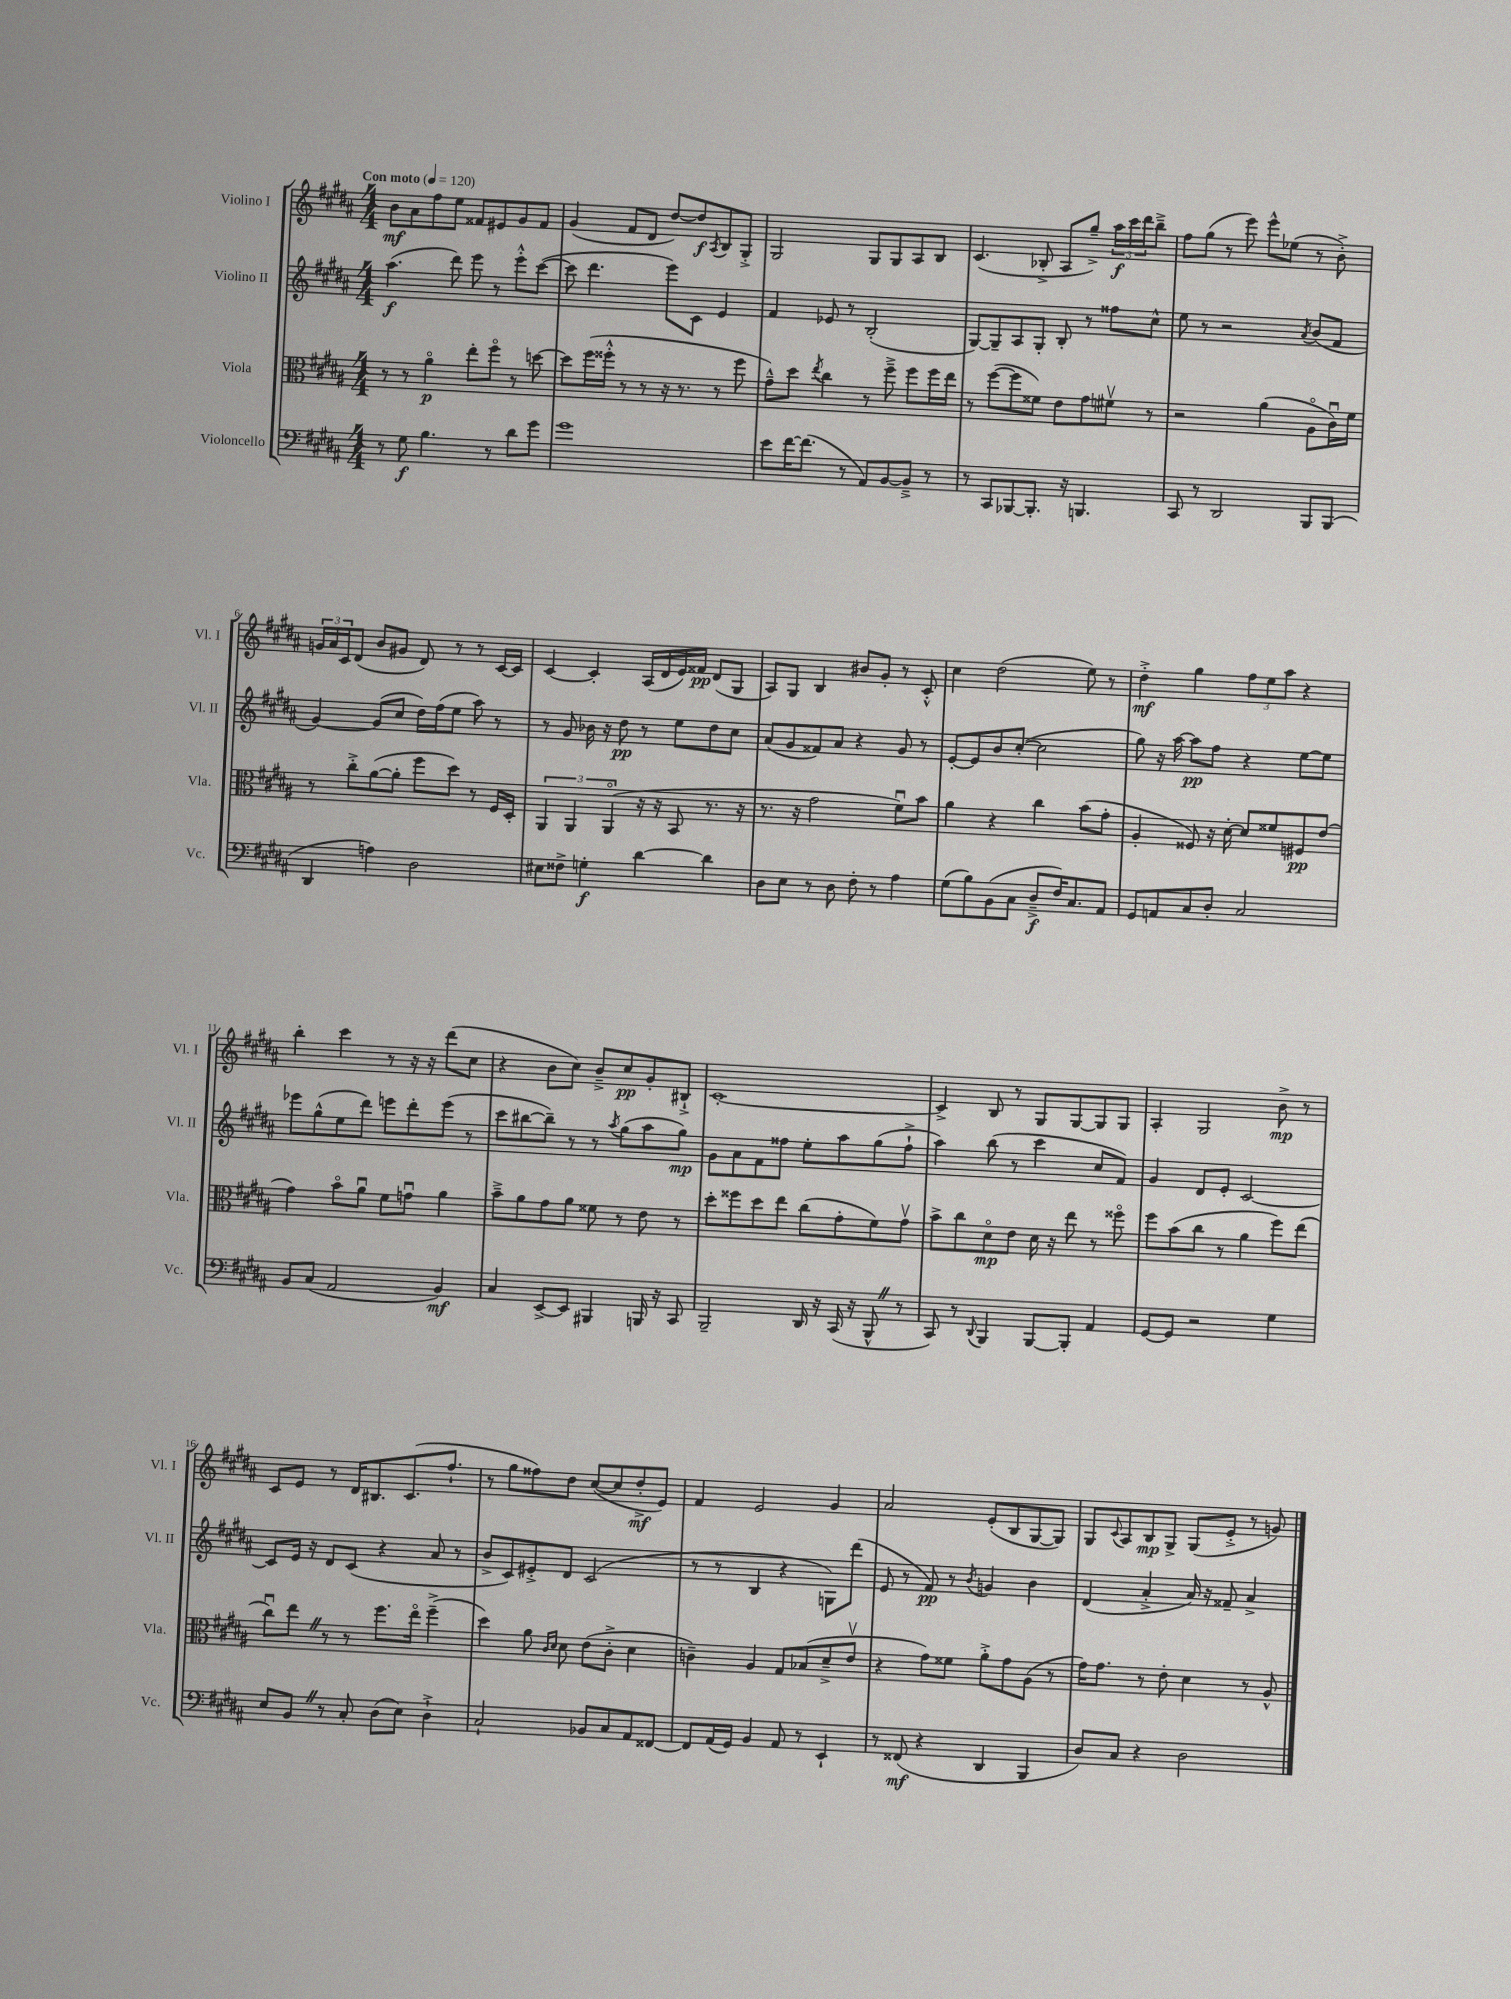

**kern	**dynam	**kern	**dynam	**kern	**dynam	**kern	**dynam
*part4	*part4	*part3	*part3	*part2	*part2	*part1	*part1
*staff4	*staff4	*staff3	*staff3	*staff2	*staff2	*staff1	*staff1
*I"Violoncello	*	*I"Viola	*	*I"Violino II	*	*I"Violino I	*
*I'Vc.	*	*I'Vla.	*	*I'Vl. II	*	*I'Vl. I	*
*clefF4	*	*clefC3	*	*clefG2	*	*clefG2	*
*k[f#c#g#d#a#]	*	*k[f#c#g#d#a#]	*	*k[f#c#g#d#a#]	*	*k[f#c#g#d#a#]	*
*M4/4	*	*M4/4	*	*M4/4	*	*M4/4	*
*MM120	*	*MM120	*	*MM120	*	*MM120	*
=1	=1	=1	=1	=1	=1	=1	=1
!	!	!	!	!	!	!LO:TX:a:B:t=Con moto	!
8r	.	8r	.	(4.aa#\	f	8b\L	mf
8G#\	f	8r	.	.	.	8a#\	.
4.B\	.	4a#\	p	.	.	8ff#\	.
.	.	.	.	8ddd#\)	.	8ee\J	.
.	.	8ee'\L	.	8eee\	.	8f##X/L	.
8r	.	8ff#\J	.	8r	.	8e#X/	.
8d#\L	.	8r	.	8eee'^^\L	.	8g#/	.
8g#\J	.	[8ddn\	.	([8ccc#\J	.	8f##/J	.
=2	=2	=2	=2	=2	=2	=2	=2
1g#	.	8dd\L]	.	8ccc#\]	.	(4g#/	.
.	.	(16ff#\L	.	4.ddd#\	.	.	.
.	.	16ff##X'^^\JJ	.	.	.	.	.
.	.	8r	.	.	.	8f#/L	.
.	.	8r	.	.	.	8d#/J	.
.	.	16r	.	8eee\L)	.	[8dd#/L)	.
.	.	8.r	.	.	.	.	.
.	.	.	.	8c#\J	.	8dd#/]	f
.	.	.	.	.	.	8qA#/	.
.	.	8r	.	4e/	.	8B/	.
.	.	8ff##\	.	.	.	8G#'^/J	.
=3	=3	=3	=3	=3	=3	=3	=3
8e\L	.	8g#~^^\L)	.	4f#/	.	2G#/	.
[16f#\K	.	8dd#\J	.	.	.	.	.
(8.f#\J]	.	.	.	.	.	.	.
.	.	8qee/	.	.	.	.	.
.	.	4cc#\	.	8e-X/	.	.	.
8r	.	.	.	8r	.	.	.
8AA#/L)	.	8r	.	(2B'/	.	8G#/L	.
[8BB/	.	8ff#~^\	.	.	.	8G#/	.
8BB~^/J]	.	8ff#\L	.	.	.	8A#/	.
8r	.	16ff#\L	.	.	.	8B/J	.
.	.	16ee\JJ	.	.	.	.	.
=4	=4	=4	=4	=4	=4	=4	=4
8r	.	8r	.	[8G#/L)	.	(4.c#/	.
8CC#/L	.	([8ff#\L	.	8G#~/]	.	.	.
[8BBB-X/	.	8ff#\]	.	8A#/	.	.	.
8.BBB-'/J]	.	8f##X\J)	.	8G#'/J	.	8B-X'^/	.
.	.	8e\L	.	8B'/	.	8A#/L	.
16r	.	.	.	.	.	.	.
4.BBBn/	.	8g#\	.	8r	.	8gg#~^/J)	.
.	.	8f#Xv\J	.	8ff##X\L	.	24aa#\LL	f
.	.	.	.	.	.	24ccc#\	.
.	.	.	.	.	.	24ddd#\J	.
.	.	8r	.	8cc#^^\J	.	8bb~^\J	.
=5	=5	=5	=5	=5	=5	=5	=5
8CC#/	.	2r	.	8ee\	.	8ff#\L	.
8r	.	.	.	8r	.	(8gg#\J	.
2DD#/	.	.	.	2r	.	8r	.
.	.	.	.	.	.	8eee\)	.
.	.	(4a#\	.	.	.	8eee^^\L	.
.	.	.	.	.	.	(8ee-X\J	.
.	.	.	.	8qa#/	.	.	.
8BBB/L	.	8A#\L	.	(8b/L	.	8r	.
(8BBB/J	.	16c#u\L)	.	8f#/J	.	8b'^\)	.
.	.	16f#\JJ	.	.	.	.	.
!!LO:LB:g=z
=6	=6	=6	=6	=6	=6	=6	=6
4DD#/	.	8r	.	[4g#/)	.	24gn/LL	.
.	.	.	.	.	.	24a#/	.
.	.	.	.	.	.	24c#/J	.
.	.	8cc#'^\L	.	.	.	(8d#/J	.
4An\)	.	([8a#\	.	(8g#/L]	.	8b/L	.
.	.	8a#'\J]	.	8cc#/J	.	8g#X/J	.
2D#\	.	8ff#\L	.	16dd#\LL)	.	8d#/)	.
.	.	.	.	(16ff#\J	.	.	.
.	.	8dd#\J)	.	8ee\J	.	8r	.
.	.	8r	.	8aa#\)	.	8r	.
.	.	16F#/LL	.	8r	.	[16c#/LL	.
.	.	16D#'/JJ	.	.	.	16c#/JJ]	.
=7	=7	=7	=7	=7	=7	=7	=7
8E#X\L	.	6AA#/	.	8r	.	[4c#/	.
8F##X^\J	.	.	.	8g#/	.	.	.
.	.	6AA#/	.	.	.	.	.
4Gn'\	f	.	.	16b-X\	.	4c#'/]	.
.	.	.	.	16r	.	.	.
.	.	(6AA#/	.	.	.	.	.
.	.	.	.	8dd#\	pp	.	.
[4d#\	.	16r	.	8r	.	(16A#/LL	.
.	.	16r	.	.	.	16d#/	.
.	.	8BB/	.	8ee\L	.	16e/)	.
.	.	.	.	.	.	16f##X/JJ	pp
4d#\]	.	8.r	.	8dd#\	.	(8d#/L	.
.	.	.	.	8cc#\J	.	8G#/J	.
.	.	16r	.	.	.	.	.
=8	=8	=8	=8	=8	=8	=8	=8
8D#\L	.	8.r	.	(8a#/L	.	8A#/L)	.
8E\J	.	.	.	8g#/	.	8G#/J	.
.	.	16r	.	.	.	.	.
8r	.	2g#\	.	8f##X/)	.	4B/	.
8D#\	.	.	.	8a#/J	.	.	.
8F#'\	.	.	.	4r	.	8b#X/L	.
8r	.	.	.	.	.	8g#'/J	.
4A#\	.	8f#u\L)	.	8g#/	.	8r	.
.	.	8b\J	.	8r	.	8c#'^^/	.
=9	=9	=9	=9	=9	=9	=9	=9
(8G#\L	.	4a#\	.	[8e'/L	.	4cc#\	.
8B\)	.	.	.	8e/]	.	.	.
(8BB\	.	4r	.	8b/	.	(2dd#\	.
8C#\J	.	.	.	([8cc#'/J	.	.	.
8D#~^/L	f	4cc#\	.	2cc#\]	.	.	.
16F#/K)	.	.	.	.	.	.	.
8.C#/	.	.	.	.	.	.	.
.	.	(8b\L	.	.	.	8ee\)	.
8AA#/J	.	8g#'\J	.	.	.	8r	.
=10	=10	=10	=10	=10	=10	=10	=10
8GG#/L	.	4A#'/	.	8gg#\)	.	4dd#'^\	mf
8AAn/	.	.	.	16r	.	.	.
.	.	.	.	[16aa#\	.	.	.
8C#/	.	8F##X/)	.	8aa#\L]	pp	4gg#\	.
8D#'/J	.	16r	.	8ff#\J	.	.	.
.	.	[16d#'\	.	.	.	.	.
2C#/	.	8d#/L]	.	4r	.	12ff#\L	.
.	.	.	.	.	.	12ee\	.
.	.	8f##X/	.	.	.	.	.
.	.	.	.	.	.	12aa#\J	.
.	.	8F#X/	pp	[8ee\L	.	4r	.
.	.	(8e/J	.	8ee\J]	.	.	.
!!LO:LB:g=z
=11	=11	=11	=11	=11	=11	=11	=11
8BB/L	.	4g#\)	.	8eee-X\L	.	4bb'\	.
(8C#/J	.	.	.	(8gg#^^\	.	.	.
2AA#/	.	8b\L	.	8ee\	.	4ccc#\	.
.	.	8a#u\J	.	8ddd#\J)	.	.	.
.	.	8f#\L	.	8eeen\L	.	8r	.
.	.	8gnu\J	.	8ddd#'\	.	16r	.
.	.	.	.	.	.	16r	.
4BB/)	mf	4a#\	.	(8eee\J	.	(8ddd#\L	.
.	.	.	.	8r	.	8cc#\J	.
=12	=12	=12	=12	=12	=12	=12	=12
4C#/	.	8b~^\L	.	8ccc#\L	.	4r	.
.	.	8a#\	.	[8bb#X\	.	.	.
[8EE^/L	.	8g#\	.	8bb#~\J])	.	8b\L	.
8EE/J]	.	8a#\J	.	8r	.	8cc#\J)	.
4BBB#X/	.	8f##X\	.	8r	.	8b~^/L	.
.	.	.	.	8qaa#/	.	.	.
.	.	8r	.	(8gg#\L	.	8cc#/	pp
16BBBn/	.	8e\	.	8aa#\	.	8g#'/	.
16r	.	.	.	.	.	.	.
8CC#/	.	8r	.	8gg#\J)	mp	8B#X`^/J	.
=13	=13	=13	=13	=13	=13	=13	=13
2BBB~/	.	8dd#'\L	.	8g#\L	.	[1c#'	.
.	.	8ff##X\	.	8a#\	.	.	.
.	.	8dd#\	.	8f#\	.	.	.
.	.	8ee\J	.	8ff##X\J	.	.	.
16DD#/	.	(8cc#\L	.	8ee'\L	.	.	.
16r	.	.	.	.	.	.	.
(16CC#/	.	8g#'\	.	8aa#\	.	.	.
16r	.	.	.	.	.	.	.
8BBB^^Z/	.	8f#\)	.	(8gg#\	.	.	.
8r	.	8g#v\J	.	8ff##`^\J	.	.	.
=14	=14	=14	=14	=14	=14	=14	=14
8CC#/)	.	8b^\L	.	4aa#\)	.	4c#^/]	.
8r	.	8cc#\	.	.	.	.	.
8qqDD#/	.	.	.	.	.	.	.
4BBB/	.	8d#\	mp	(8bb\	.	8B/	.
.	.	8e\J	.	8r	.	8r	.
[8BBB/L	.	16d#\	.	4ccc#\	.	8G#/L	.
.	.	16r	.	.	.	.	.
8BBB'/J]	.	8ee\	.	.	.	[8G#/	.
4AA#/	.	8r	.	8cc#/L	.	8G#/]	.
.	.	8ff##X\	.	8f#/J)	.	8G#/J	.
=15	=15	=15	=15	=15	=15	=15	=15
[8GG#/L	.	8ff#\L	.	4g#/	.	4A#'/	.
8GG#/J]	.	(8b\	.	.	.	.	.
2r	.	8cc#\J	.	8d#/L	.	2G#/	.
.	.	8r	.	8e'/J	.	.	.
.	.	4a#\	.	[2c#/	.	.	.
4G#\	.	8ff#\L)	.	.	.	8b^\	mp
.	.	(8ee\J	.	.	.	8r	.
!!LO:LB:g=z
=16	=16	=16	=16	=16	=16	=16	=16
8E/L	.	8cc#u\L)	.	8c#/L]	.	8c#/L	.
8BBZ/J	.	8eeZ\J	.	16e/Jk	.	8e/J	.
.	.	.	.	16r	.	.	.
8r	.	8r	.	8d#/L	.	8r	.
8C#'/	.	8r	.	(8c#/J	.	16d#/KL	.
.	.	.	.	.	.	8.B#X/	.
(8D#\L	.	8.ff#\L	.	4r	.	.	.
8E\J)	.	.	.	.	.	(8.c#/	.
.	.	16ee\Jk	.	.	.	.	.
4D#`^\	.	(4ff#~^\	.	8a#/	.	.	.
.	.	.	.	.	.	8.ff#`/J	.
.	.	.	.	8r	.	.	.
=17	=17	=17	=17	=17	=17	=17	=17
2C#`/	.	4dd#\)	.	8b^/L	.	8r	.
.	.	.	.	8c#/)	.	8gg#\L	.
.	.	8a#\	.	8e#X'^/	.	8ff##X\)	.
.	.	16qqc#/LL	.	.	.	.	.
.	.	16qqd#/JJ	.	.	.	.	.
.	.	8d#\	.	8d#/J	.	8dd#\J	.
8BB-X/L	.	(8e\L	.	(2c#/	.	([8cc#/L	.
8C#/	.	8c#'^\J	.	.	.	8cc#/]	.
8AA#/	.	4d#\	.	.	.	8dd#'^/	mf
[8FF##X/J	.	.	.	.	.	8e/J)	.
=18	=18	=18	=18	=18	=18	=18	=18
8FF##/L]	.	4cn~\)	.	8r	.	4f#/	.
(16AA#/L	.	.	.	8r	.	.	.
16GG#/JJ)	.	.	.	.	.	.	.
4BB/	.	4A#/	.	4B/	.	2e/	.
8AA#/	.	8G#/L	.	4r	.	.	.
8r	.	(8B-X/	.	.	.	.	.
4EE`/	.	8d#~^/	.	8Gn\L)	.	4g#/	.
.	.	8ev/J	.	(8ddd#\J	.	.	.
=19	=19	=19	=19	=19	=19	=19	=19
8r	.	4r	.	8e/	.	2a#/	.
(8FF##X/	mf	.	.	8r	.	.	.
4r	.	8g#\L)	.	8f#/)	pp	.	.
.	.	8f##X\J	.	8r	.	.	.
.	.	.	.	8qb/	.	.	.
4DD#/	.	8a#'^\L	.	4gn/	.	(8e'/L	.
.	.	8g#\	.	.	.	8B/	.
4BBB/	.	(8A#\J	.	4b\	.	[8G#/	.
.	.	8r	.	.	.	8G#/J])	.
=20	=20	=20	=20	=20	=20	=20	=20
8D#/L)	.	16g#\KL)	.	(4d#/	.	8G#/L	.
.	.	8.g#\J	.	.	.	.	.
.	.	.	.	.	.	8qqc#/	.
8C#/J	.	.	.	.	.	8A#/	.
4r	.	8r	.	4a#'^/	.	8B/	mp
.	.	8e'\	.	.	.	8G#^/J	.
2D#\	.	4d#\	.	16a#/)	.	(8G#/L	.
.	.	.	.	16r	.	.	.
.	.	.	.	8f##X~/	.	8e'^/J	.
.	.	8r	.	4a#^/	.	8r	.
.	.	8A#^^/	.	.	.	8gn/)	.
==	==	==	==	==	==	==	==
*-	*-	*-	*-	*-	*-	*-	*-
